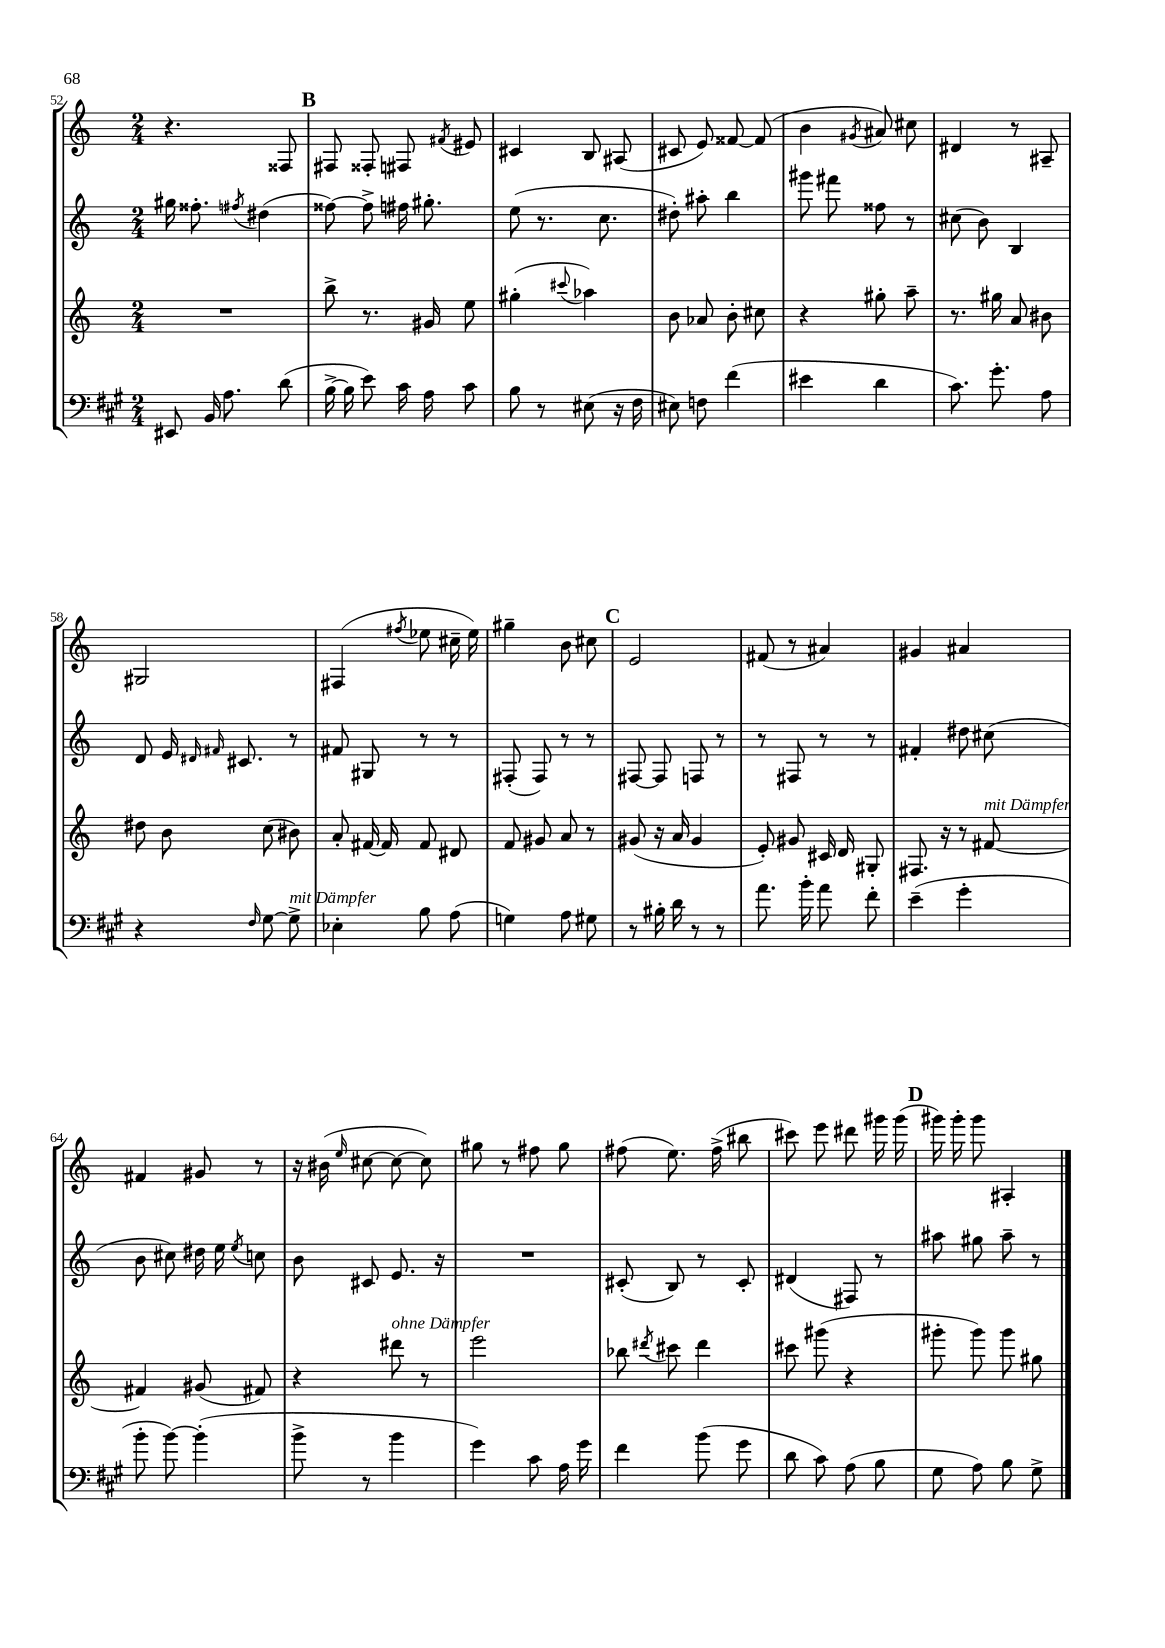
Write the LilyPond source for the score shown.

<<
\new StaffGroup <<
\new Staff = "s0" {
    \clef treble \key c \major \numericTimeSignature \time 2/4
    \autoBeamOff r4. fisis8 |
    \mark \markup { \bold "B" } fis8 fisis8-. fis8 \acciaccatura { fis'8 } eis'8 |
    cis'4 b8 ais8( |
    cis'8 e'8) fisis'8~ fisis'8( |
    b'4 \acciaccatura { gis'8 } ais'8) cis''8 |
    dis'4 r8 ais8-- |
    gis2 |
    fis4( \acciaccatura { fis''8 } ees''8 cis''16-- ees''16) |
    gis''4-- b'8 cis''8 |
    \mark \markup { \bold "C" } e'2 |
    fis'8( r8 ais'4) |
    gis'4 ais'4 |
    fis'4 gis'8 r8 |
    r16 bis'16( \grace { e''16 } cis''8~ cis''8~ cis''8) |
    gis''8 r8 fis''8 gis''8 |
    fis''8( e''8.) fis''16->( bis''8 |
    cis'''8) e'''8 dis'''8 gis'''16 gis'''16( |
    \mark \markup { \bold "D" } gis'''16) gis'''16-. gis'''8 ais4-. \bar "|." |
}
\new Staff = "s1" {
    \clef treble \key c \major \numericTimeSignature \time 2/4
    \autoBeamOff gis''16 fisis''8.-. \acciaccatura { fis''8 } dis''4( |
    \mark \markup { \bold "B" } fisis''8~) fisis''8-> fis''16 gis''8.-. |
    e''8( r8. c''8. |
    dis''8-.) ais''8-. b''4 |
    gis'''8 fis'''8 fisis''8 r8 |
    cis''8( b'8) b4 |
    d'8 e'16 \grace { dis'16 fis'16 } cis'8. r8 |
    fis'8 gis8 r8 r8 |
    fis8-.( fis8) r8 r8 |
    \mark \markup { \bold "C" } fis8~ fis8 f8 r8 |
    r8 fis8 r8 r8 |
    fis'4-. dis''8 cis''8( |
    b'8 cis''8) dis''16 e''16 \acciaccatura { e''8 } c''8 |
    b'8 cis'8 e'8. r16 |
    R2 |
    cis'8-.( b8) r8 cis'8-. |
    dis'4( fis8) r8 |
    \mark \markup { \bold "D" } ais''8 gis''8 ais''8-- r8 \bar "|." |
}
\new Staff = "s2" {
    \clef treble \key c \major \numericTimeSignature \time 2/4
    \autoBeamOff R2 |
    \mark \markup { \bold "B" } b''8-> r8. gis'16 e''8 |
    gis''4-.( \appoggiatura { cis'''8 } aes''4) |
    b'8 aes'8 b'8-. cis''8 |
    r4 gis''8-. a''8-- |
    r8. gis''16 a'8 bis'8 |
    dis''8 b'8 c''8( bis'8) |
    a'8-. fis'16~ fis'16 fis'8 dis'8 |
    f'8 gis'8 a'8 r8 |
    \mark \markup { \bold "C" } gis'8( r16 a'16 gis'4 |
    e'8-.) gis'8 cis'16 d'16 gis8-. |
    fis8. r16 r8 fis'8~^\markup { \italic "mit Dämpfer" } |
    fis'4 gis'8( fis'8) |
    r4 dis'''8^\markup { \italic "ohne Dämpfer" } r8 |
    e'''2 |
    bes''8 \acciaccatura { dis'''8 } cis'''8 dis'''4 |
    cis'''8 gis'''8( r4 |
    \mark \markup { \bold "D" } gis'''8-. gis'''8) gis'''8 gis''8 \bar "|." |
}
\new Staff = "s3" {
    \clef bass \key a \major \numericTimeSignature \time 2/4
    \autoBeamOff eis,8 b,16 a8. d'8( |
    \mark \markup { \bold "B" } b16~-> b16 e'8) cis'16 a16 cis'8 |
    b8 r8 eis8( r16 fis16 |
    eis8) f8 fis'4( |
    eis'4 d'4 |
    cis'8.) gis'8.-. a8 |
    r4 \grace { fis16 } gis8~ gis8->^\markup { \italic "mit Dämpfer" } |
    ees4-. b8 a8( |
    g4) a8 gis8 |
    \mark \markup { \bold "C" } r8 bis16-. d'16 r8 r8 |
    a'8. b'16-. a'8 fis'8-. |
    e'4--( gis'4-. |
    b'8-. b'8~) b'4-.( |
    b'8-> r8 b'4 |
    gis'4) cis'8 a16 gis'16 |
    fis'4 b'8( gis'8 |
    d'8 cis'8) a8( b8 |
    \mark \markup { \bold "D" } gis8 a8) b8 gis8-> \bar "|." |
}
>>
>>
\layout { \context { \Score currentBarNumber = #52 } }
